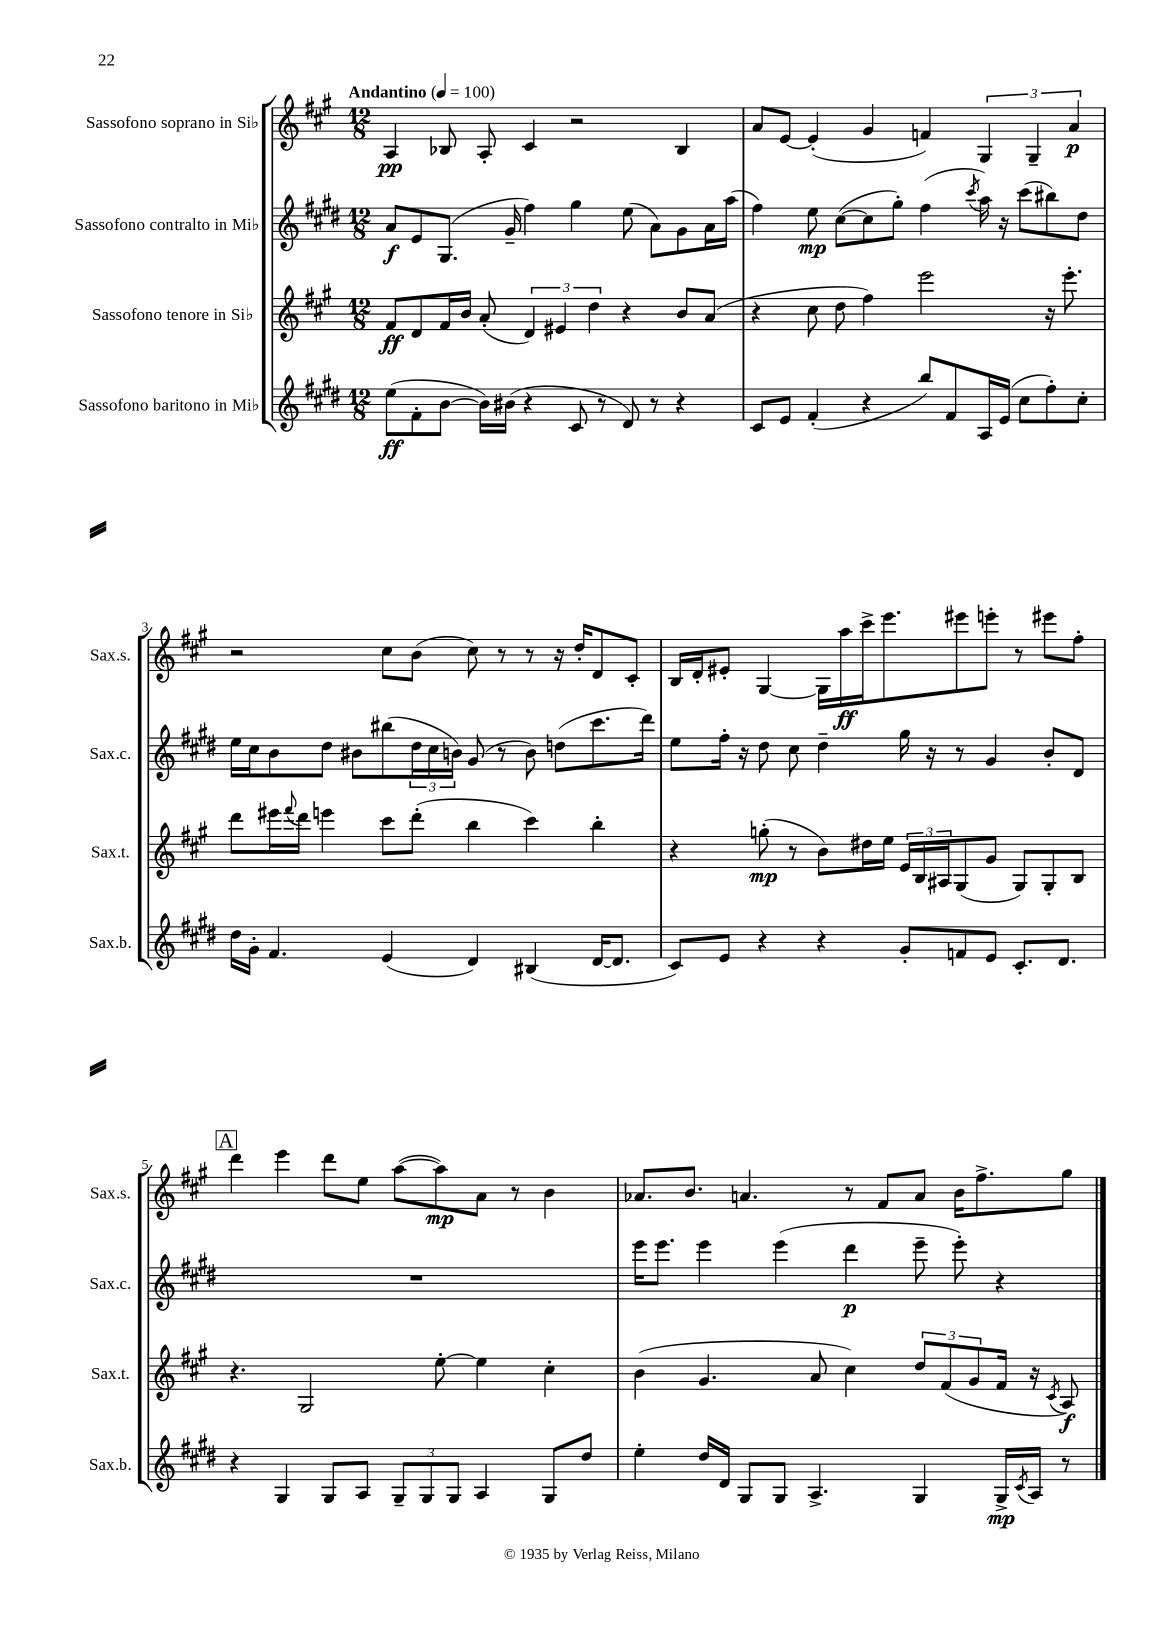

**kern	**dynam	**kern	**dynam	**kern	**dynam	**kern	**dynam
*part4	*part4	*part3	*part3	*part2	*part2	*part1	*part1
*staff4	*staff4	*staff3	*staff3	*staff2	*staff2	*staff1	*staff1
*I"Sassofono baritono in Mi♭	*	*I"Sassofono tenore in Si♭	*	*I"Sassofono contralto in Mi♭	*	*I"Sassofono soprano in Si♭	*
*I'Sax.b.	*	*I'Sax.t.	*	*I'Sax.c.	*	*I'Sax.s.	*
*clefG2	*	*clefG2	*	*clefG2	*	*clefG2	*
*k[f#c#g#d#]	*	*k[f#c#g#]	*	*k[f#c#g#d#]	*	*k[f#c#g#]	*
*M12/8	*	*M12/8	*	*M12/8	*	*M12/8	*
*MM100	*	*MM100	*	*MM100	*	*MM100	*
=1	=1	=1	=1	=1	=1	=1	=1
!	!	!	!	!	!	!LO:TX:a:B:t=Andantino	!
(8ee\L	ff	8f#/L	ff	8a/L	f	4A/	pp
8f#'\	.	8d/	.	8e/	.	.	.
[8b\J	.	16f#/L	.	(8.G#/J	.	8B-X/	.
.	.	16b/JJ	.	.	.	.	.
16b\LL])	.	(8a'/	.	.	.	8A'/	.
(16b#X\JJ	.	.	.	16g#~/	.	.	.
4r	.	6d/)	.	4ff#\)	.	4c#/	.
.	.	6e#X/	.	.	.	.	.
8c#/	.	.	.	4gg#\	.	2r	.
.	.	6dd\	.	.	.	.	.
8r	.	.	.	.	.	.	.
8d#/)	.	4r	.	(8ee\	.	.	.
8r	.	.	.	8a\L)	.	.	.
4r	.	8b/L	.	8g#\	.	4B-/	.
.	.	(8a/J	.	16a\L	.	.	.
.	.	.	.	(16aa\JJ	.	.	.
=2	=2	=2	=2	=2	=2	=2	=2
8c#/L	.	4r	.	4ff#\)	.	8a/L	.
8e/J	.	.	.	.	.	[8e/J	.
(4f#'/	.	8cc#\	.	8ee\	mp	(4e'/]	.
.	.	8dd\	.	([8cc#\L	.	.	.
4r	.	4ff#\)	.	8cc#\]	.	4g#/	.
.	.	.	.	8gg#'\J)	.	.	.
8bb/L)	.	2eee\	.	(4ff#\	.	4fn/)	.
8f#/	.	.	.	.	.	.	.
.	.	.	.	8qccc#/	.	.	.
16A/L	.	.	.	16aa\)	.	6G#/	.
(16e/JJ	.	.	.	16r	.	.	.
8cc#\L	.	.	.	(8ccc#\L	.	.	.
.	.	.	.	.	.	6G#~/	.
8ff#'\)	.	16r	.	8bb#X\)	.	.	.
.	.	8.eee'\	.	.	.	.	.
.	.	.	.	.	.	6a/	p
8cc#'\J	.	.	.	8dd#\J	.	.	.
!!LO:LB:g=z
=3	=3	=3	=3	=3	=3	=3	=3
16dd#\LL	.	8ddd\L	.	16ee\LL	.	2r	.
16g#'\JJ	.	.	.	16cc#\J	.	.	.
4.f#/	.	16eee#X\L	.	8b\	.	.	.
.	.	8qqfff#/	.	.	.	.	.
.	.	16ddd\JJ	.	.	.	.	.
.	.	4eeen\	.	8dd#\J	.	.	.
.	.	.	.	8b#X\L	.	.	.
(4e/	.	8ccc#\L	.	(8bb#X\	.	8cc#\L	.
.	.	(8ddd'\J	.	24dd#\L	.	(8b\J	.
.	.	.	.	24cc#\	.	.	.
.	.	.	.	24bn\JJ)	.	.	.
4d#/)	.	4bb\	.	(8g#/	.	8cc#\)	.
.	.	.	.	8r	.	8r	.
(4B#X/	.	4ccc#\)	.	8b\)	.	8r	.
.	.	.	.	(8ddn\L	.	16r	.
.	.	.	.	.	.	16dd'/KL	.
[16d#/KL	.	4bb'\	.	8.ccc#\	.	8d/	.
8.d#/J]	.	.	.	.	.	.	.
.	.	.	.	.	.	8c#'/J	.
.	.	.	.	16ddd#\Jk)	.	.	.
=4	=4	=4	=4	=4	=4	=4	=4
8c#/L)	.	4r	.	8ee\L	.	16B/LL	.
.	.	.	.	.	.	16d'/J	.
8e/J	.	.	.	16ff#'\Jk	.	8e#X'/J	.
.	.	.	.	16r	.	.	.
4r	.	(8ggn'\	mp	8dd#\	.	[4G#/	.
.	.	8r	.	8cc#\	.	.	.
4r	.	8b\L)	.	4dd#~\	.	16G#\LL]	.
.	.	.	.	.	.	16aa\	ff
.	.	16dd#X\L	.	.	.	16ccc#^\J	.
.	.	16ee\JJ	.	.	.	8.eee\	.
8g#'/L	.	24e/LL	.	16gg#\	.	.	.
.	.	24B/	.	.	.	.	.
.	.	.	.	16r	.	.	.
.	.	24A#X/J	.	.	.	.	.
8fn/	.	(8G#/	.	8r	.	8eee#X\	.
8e/J	.	8g#/J	.	4g#/	.	8eeen'\J	.
8.c#'/L	.	8G#/L)	.	.	.	8r	.
.	.	8G#'/	.	8b'/L	.	8eee#X\L	.
8.d#/J	.	.	.	.	.	.	.
.	.	8B/J	.	8d#/J	.	8ff#'\J	.
!!LO:LB:g=z
!!LO:REH:place=s1:t=A
=5	=5	=5	=5	=5	=5	=5	=5
4r	.	4.r	.	1.r	.	4ddd\	.
4G#/	.	.	.	.	.	4eee\	.
.	.	2G#/	.	.	.	.	.
8G#/L	.	.	.	.	.	8ddd\L	.
8A/J	.	.	.	.	.	8ee\J	.
12G#~/L	.	.	.	.	.	([8aa\L	.
12G#/	.	.	.	.	.	.	.
.	.	[8ee'\	.	.	.	8aa\])	mp
12G#/J	.	.	.	.	.	.	.
4A/	.	4ee\]	.	.	.	8a\J	.
.	.	.	.	.	.	8r	.
8G#/L	.	4cc#'\	.	.	.	4b\	.
8dd#/J	.	.	.	.	.	.	.
=6	=6	=6	=6	=6	=6	=6	=6
4ee'\	.	(4b\	.	16eee\KL	.	8.a-X/L	.
.	.	.	.	8.eee\J	.	.	.
.	.	.	.	.	.	8.b/J	.
16dd#/LL	.	4.g#/	.	4eee\	.	.	.
16d#/JJ	.	.	.	.	.	.	.
8G#/L	.	.	.	.	.	4.an/	.
8G#/J	.	.	.	(4eee\	.	.	.
4.A^/	.	8a/	.	.	.	.	.
.	.	4cc#\)	.	4ddd#\	p	8r	.
.	.	.	.	.	.	8f#/L	.
4G#/	.	12dd/L	.	8eee~\	.	8a/J	.
.	.	(12f#/	.	.	.	.	.
.	.	.	.	8eee'\)	.	16b\KL	.
.	.	12g#/	.	.	.	.	.
.	.	.	.	.	.	8.ff#^\	.
16G#^/LL	mp	16f#/Jk	.	4r	.	.	.
8qc#/	.	.	.	.	.	.	.
16A/JJ	.	16r	.	.	.	.	.
.	.	8qc#/	.	.	.	.	.
8r	.	8A/)	f	.	.	8gg#\J	.
==	==	==	==	==	==	==	==
*-	*-	*-	*-	*-	*-	*-	*-
